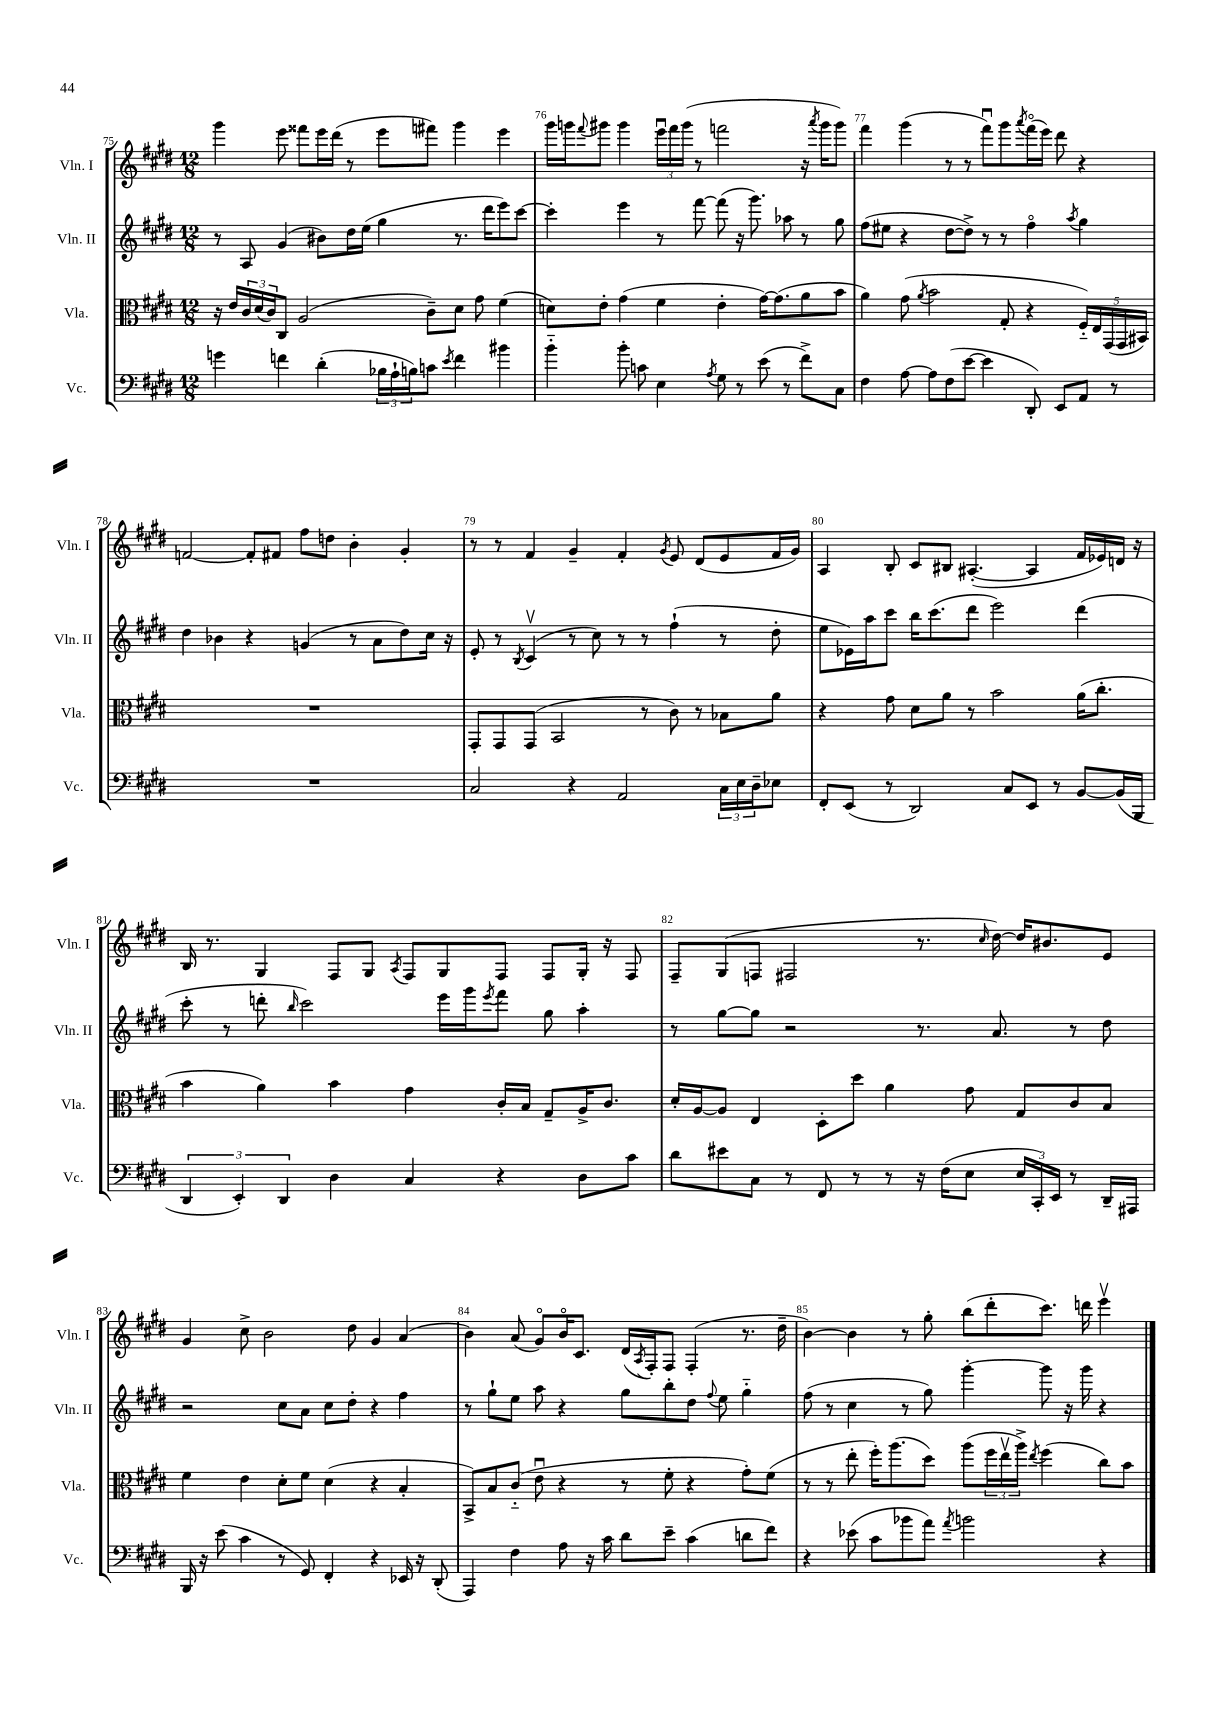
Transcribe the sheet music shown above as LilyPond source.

<<
\new StaffGroup <<
\new Staff = "s0" \with { instrumentName = "Vln. I" shortInstrumentName = "Vln. I" } {
    \clef treble \key e \major \numericTimeSignature \time 12/8
    gis'''4 e'''8 fisis'''8 e'''16 dis'''16( r8 e'''8 fis'''8) gis'''4 e'''4 |
    gis'''16 g'''16 \appoggiatura { fis'''8 } gis'''8 gis'''4 \tuplet 3/2 { e'''16\downbow fis'''16 gis'''16( } r8 f'''2 r16 \acciaccatura { a'''8 } gis'''16 gis'''8) |
    fis'''4 gis'''4( r8 r8 fis'''8\downbow) gis'''8 \acciaccatura { a'''8 } fis'''16\flageolet( e'''16) dis'''8 r4 |
    f'2~ f'8-. fis'8 fis''8 d''8 b'4-. gis'4-. |
    r8 r8 fis'4 gis'4-- fis'4-. \acciaccatura { gis'8 } e'8 dis'8( e'8 fis'16 gis'16) |
    a4 b8-. cis'8 bis8 ais4.~-.( ais4 fis'16 ees'16) d'16 r16 |
    b16 r8. gis4 fis8 gis8 \acciaccatura { a8 } fis8 gis8 fis8 fis8 gis16-. r16 fis8 |
    fis8-- gis8( f8 fis2 r8. \grace { cis''16 } dis''16~) dis''16 bis'8. e'8 |
    gis'4 cis''8-> b'2 dis''8 gis'4 a'4( |
    b'4) a'8( gis'8\flageolet) b'16\flageolet cis'8. dis'16( \acciaccatura { a8 } fis16-.) fis8 fis4-.( r8. dis''16-- |
    b'4~) b'4 r8 gis''8-. b''8( dis'''8-. cis'''8.) d'''16 e'''4\upbow \bar "|." |
}
\new Staff = "s1" \with { instrumentName = "Vln. II" shortInstrumentName = "Vln. II" } {
    \clef treble \key e \major \numericTimeSignature \time 12/8
    r8 a8 gis'4( bis'8) dis''16 e''16( gis''4 r8. dis'''16 e'''8) cis'''8~ |
    cis'''4-. e'''4 r8 fis'''8~ fis'''8( r16 gis'''8.) aes''8 r8 gis''8 |
    fis''8( eis''8 r4 dis''8~ dis''8->) r8 r8 fis''4\flageolet \acciaccatura { a''8 } gis''4 |
    dis''4 bes'4 r4 g'4( r8 a'8 dis''8) cis''16 r16 |
    e'8-. r8 \acciaccatura { b8 } cis'4\upbow( r8 cis''8) r8 r8 fis''4-!( r8 dis''8-. |
    e''8 ees'16) a''16 cis'''8 b''16 cis'''8.( dis'''8 e'''2) dis'''4( |
    cis'''8-. r8 d'''8-. \grace { b''16 } cis'''2) e'''16 gis'''16 \acciaccatura { e'''8 } fis'''8 gis''8 a''4-. |
    r8 gis''8~ gis''8 r2 r8. a'8. r8 dis''8 |
    r2 cis''8 a'8 cis''8 dis''8-. r4 fis''4 |
    r8 gis''8-! e''8 a''8 r4 gis''8 b''8-. dis''8 \appoggiatura { fis''8 } e''8 gis''4-_ |
    fis''8( r8 cis''4 r8 gis''8) gis'''4~-. gis'''8 r16 gis'''16 r4 \bar "|." |
}
\new Staff = "s2" \with { instrumentName = "Vla." shortInstrumentName = "Vla." } {
    \clef alto \key e \major \numericTimeSignature \time 12/8
    r16 e'16 \tuplet 3/2 { cis'16 dis'16( cis'16) } cis8 a2( cis'8--) dis'8 gis'8 fis'4( |
    d'8) e'8-. gis'4( fis'4 e'4-. gis'16~) gis'8.( a'8 b'8 |
    a'4) gis'8( \acciaccatura { a'8 } b'2 gis8-. r4 \tuplet 5/4 { fis16-_) e16 gis,16( gis,16 bis,16) } |
    R1. |
    gis,8-. gis,8 gis,8( b,2 r8 cis'8) r8 bes8 a'8 |
    r4 gis'8 dis'8 a'8 r8 b'2 a'16( cis''8.-. |
    b'4 a'4) b'4 gis'4 cis'16-. b16 gis8-- a16-> cis'8. |
    dis'16-. a16~ a8 e4 dis8-. dis''8 a'4 gis'8 gis8 cis'8 b8 |
    fis'4 e'4 dis'8-. fis'8 dis'4( r4 b4-. |
    b,8->) b8 cis'8-_( e'8\downbow r4 r8 fis'8-. r4 gis'8-.) fis'8( |
    r8 r8 e''8-. fis''16-.) a''8.( dis''8) a''8( \tuplet 3/2 { fis''16 e''16\upbow a''16->) } \acciaccatura { e''8 } fis''4( cis''8) b'8 \bar "|." |
}
\new Staff = "s3" \with { instrumentName = "Vc." shortInstrumentName = "Vc." } {
    \clef bass \key e \major \numericTimeSignature \time 12/8
    g'4 f'4 dis'4-.( \tuplet 3/2 { bes16 a16-! b16) } c'8 \acciaccatura { e'8 } f'4 bis'4 |
    b'4-_ b'8-. c'8 e4 \acciaccatura { a8 } gis8 r8 e'8( r8 fis'8->) cis8 |
    fis4 a8~ a8 fis8( e'8~ e'4 dis,8-.) e,8 a,8 r8 |
    R1. |
    cis2 r4 a,2 \tuplet 3/2 { cis16 e16 dis16-- } ees8 |
    fis,8-. e,8( r8 dis,2) cis8 e,8 r8 b,8~ b,16( b,,16 |
    \tuplet 3/2 { dis,4 e,4-.) dis,4 } dis4 cis4 r4 dis8 cis'8 |
    dis'8 eis'8 cis8 r8 fis,8 r8 r8 r16 fis16( e8 \tuplet 3/2 { e16 cis,16-.) e,16 } r8 dis,16-- ais,,16 |
    b,,16 r16 e'8( cis'4 r8 gis,8) fis,4-. r4 ees,16 r16 dis,8-.( |
    a,,4) fis4 a8 r16 cis'16 dis'8 e'8-- cis'4( d'8 fis'8) |
    r4 ees'8( cis'8 bes'8 a'8) \acciaccatura { a'8 } b'2 r4 \bar "|." |
}
>>
>>
\layout { \context { \Score currentBarNumber = #75 \override BarNumber.break-visibility = ##(#f #t #t) barNumberVisibility = #all-bar-numbers-visible } }
